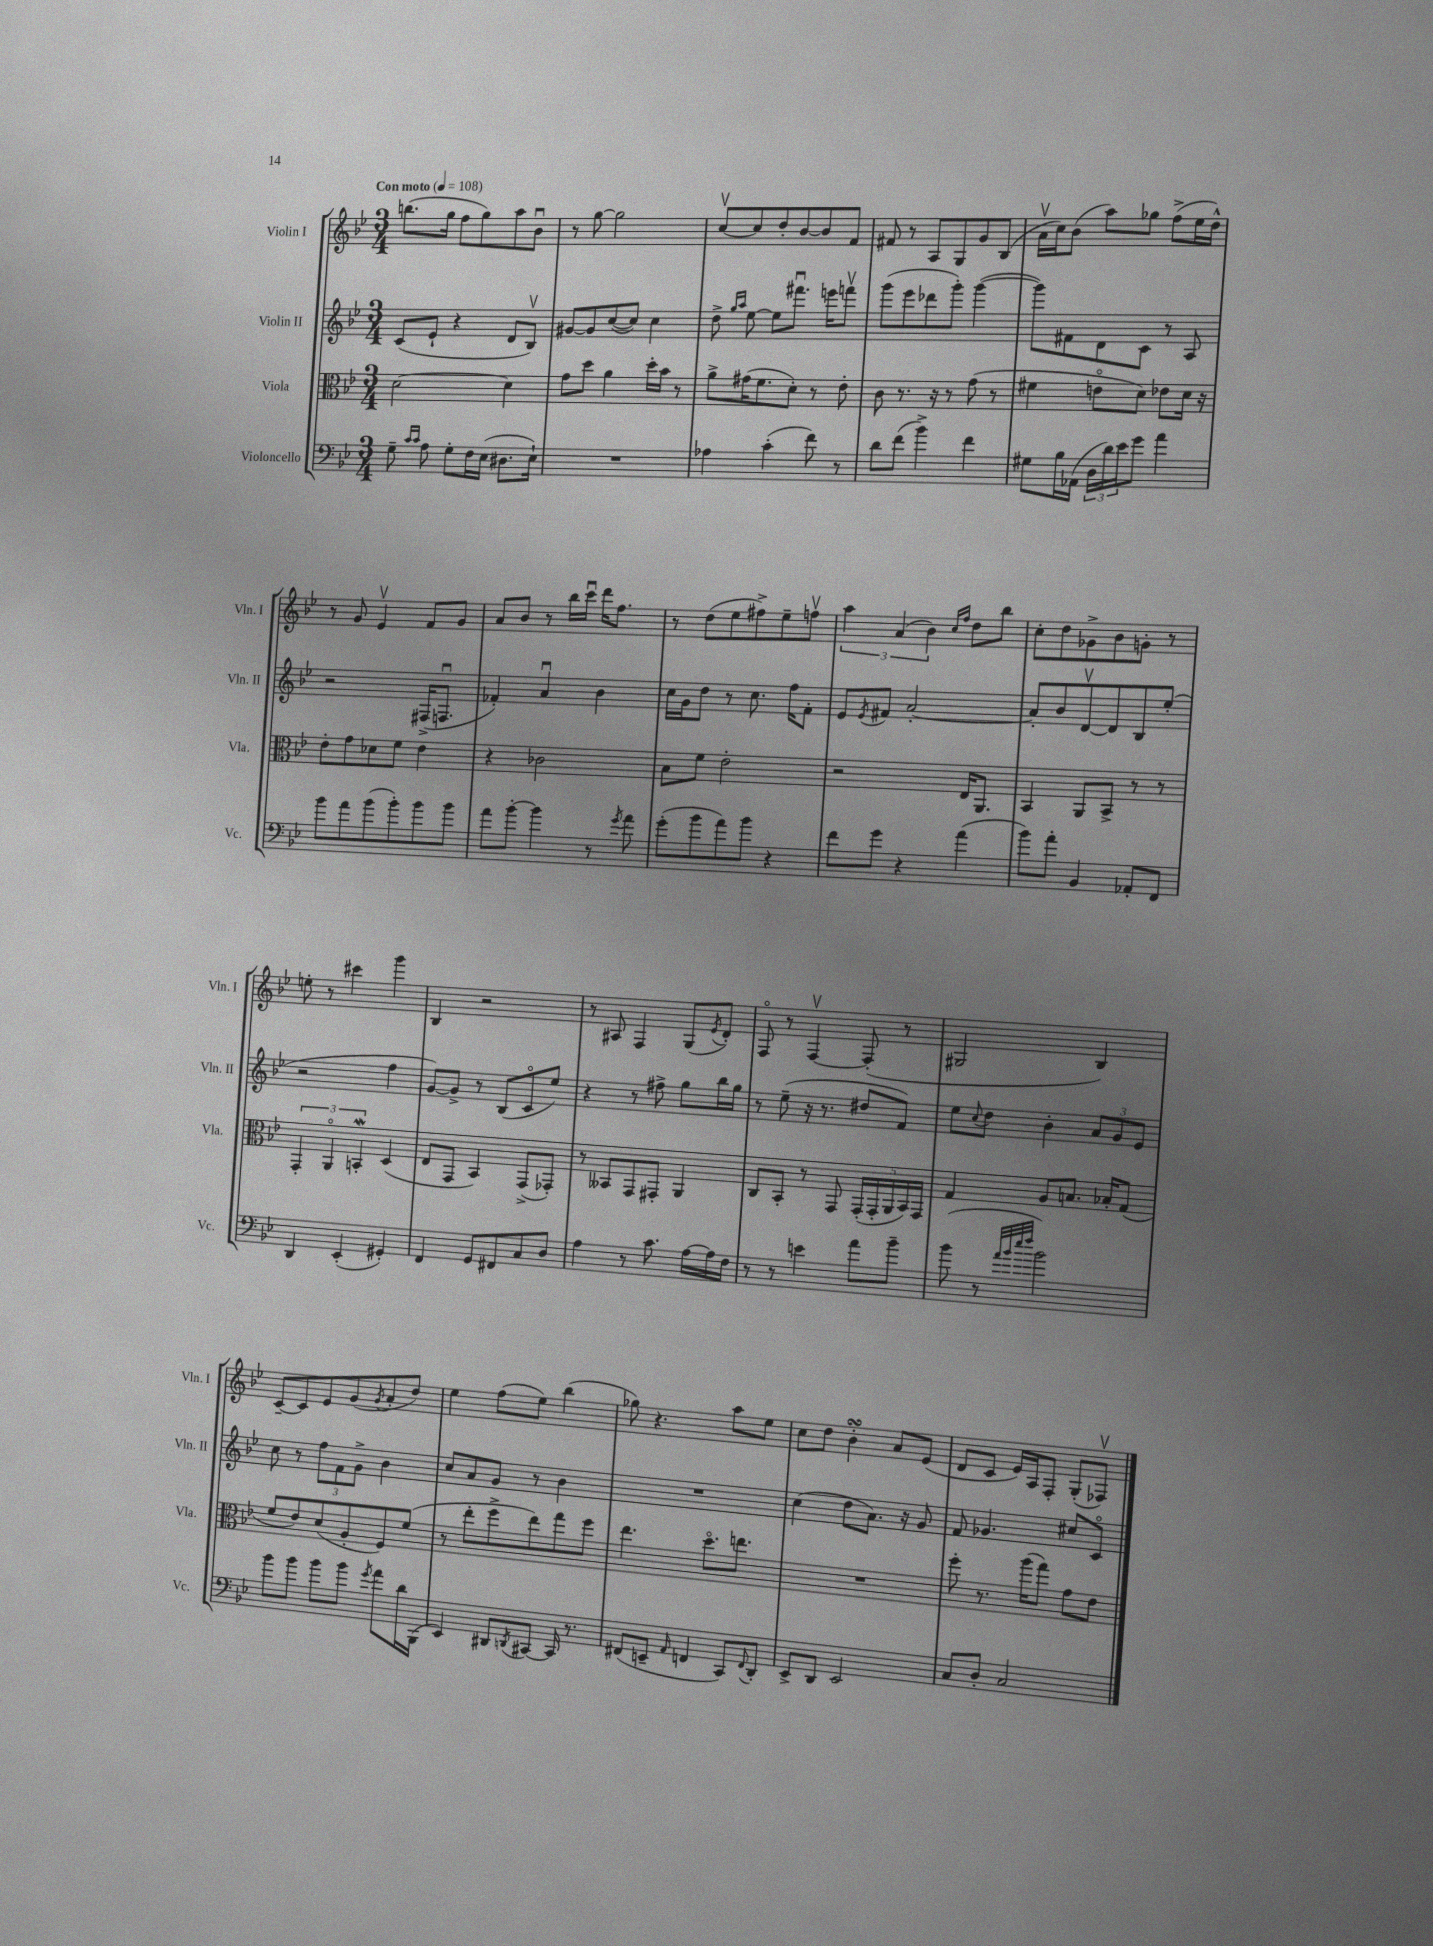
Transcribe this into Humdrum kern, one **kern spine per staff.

**kern	**kern	**kern	**kern
*staff4	*staff3	*staff2	*staff1
*clefF4	*clefC3	*clefG2	*clefG2
*k[b-e-]	*k[b-e-]	*k[b-e-]	*k[b-e-]
*M3/4	*M3/4	*M3/4	*M3/4
*MM108	*MM108	*MM108	*MM108
8G~	[2d	(8c	(8.bb
16qqc	.	.	.
16qqc	.	.	.
8A	.	8e-`	.
.	.	.	16gg
8G'	.	4r	8ff
16F	.	.	8gg)
(16E-	.	.	.
8.D#	4d]	8d	8aa
.	.	8B-v)	8b-u
16E-`)	.	.	.
=	=	=	=
2.r	8g	[8g#	8r
.	8dd	8g#]	[8gg
.	4a	([8cc	2gg]
.	.	8cc])	.
.	16dd'	4cc	.
.	16b-	.	.
.	8r	.	.
=	=	=	=
4A-	8a^	8dd^	[8ccv
.	.	16qqgg	.
.	.	16qqaa	.
.	(16g#	[8ee-	8cc]
.	8.f	.	.
(4c'	.	8ee-]	8dd'
.	8d')	8.fff#u	[8b-
8f)	8r	.	8b-]
.	.	16eee	.
8r	8e-'	8fffv	8f
=	=	=	=
8d	8c	(8ggg	8f#
(8f	8.r	8eee-	8r
4b-^)	.	8ddd-	8A
.	16r	.	.
.	8r	8ggg')	8G
4f	(8g	([4ggg	8g
.	8r	.	(8B-
=	=	=	=
8G#	4f#	8ggg])	16av
.	.	.	16cc)
16B-	.	8f#	(8b-
(16AA-	.	.	.
24D	8eo	8d	8aa)
24d)	.	.	.
24e-	.	.	.
8g	8d)	8c	8gg-
4a	8e-	8r	(8ff^
.	16d	8A	16ee-
.	16r	.	16dd^^)
=	=	=	=
8b-	8e-'	2r	8r
8a	8g	.	8g
(8b-	8d-	.	4e-v
8b-')	8f	.	.
8b-	4e-	(16F#^	8f
.	.	8.Fu	.
8b-	.	.	8g
=	=	=	=
8a	4r	4f-')	8a
[8b-'	.	.	8b-
4b-]	2c-	4au	8r
.	.	.	16bb-
.	.	.	16cccu
8r	.	4b-	16ddd
.	.	.	8.ff
8qg	.	.	.
8a	.	.	.
=	=	=	=
(8g'	8B-	16cc	8r
.	.	16g	.
8b-	8f	8dd	(8dd
8a)	2e-'	8r	8ee-
8b-	.	8.cc	8ff#^)
4r	.	.	8ee-~
.	.	16ff	.
.	.	8f'	8ffv
=	=	=	=
8f	2r	8e-	6aa
.	.	8qe-	.
8g	.	8f#	.
.	.	.	(6a
4r	.	[2a'	.
.	.	.	6b-)
.	.	.	16qqcc
.	.	.	16qqff
(4a	16E-	.	8dd
.	8.AA	.	.
.	.	.	8bb-
=	=	=	=
8b-)	4BB-	8a']	8cc'
8a'	.	8b-	8dd
4BB-	8AA	[8dv	8g-^
.	8BB-^	8d]	8b-
8AA-'	8r	8B-	8g'
8FF	8r	(8ee-'	8r
=	=	=	=
4DD	6GG'	2r	8ee'
.	.	.	8r
.	6AAo	.	.
(4EE-'	.	.	4ccc#
.	6BB'	.	.
4GG#')	(4D	4ff	4ggg
=	=	=	=
4FF	8E-	[8g)	4B-
.	8GG	8g^]	.
8GG	4BB-)	8r	2r
8FF#	.	(8B-	.
8C	(8GG^	8co	.
8D	8GG-')	8ee-)	.
=	=	=	=
4A	8r	4r	8r
.	8BB--	.	8A#
8r	8GG	8r	4F
8.c	8GG#'	8ff#^	.
.	4AA	8gg	(8G
[16A	.	.	.
.	.	.	8qe-
16A]	.	16bb-	8d')
16F	.	16gg	.
=	=	=	=
8r	8C	8r	8Fo
8r	8BB-'	(8ee-~	8r
4e	8r	16r	[4Fv
.	.	8.r	.
.	8GG	.	.
8a	(20GG'	8dd#	(8F']
.	20GG'	.	.
.	20AA	.	.
8b-~	.	8f)	8r
.	20BB-)	.	.
.	20GG	.	.
=	=	=	=
(8b-	4G	8ee-	2G#
.	.	8qqcc	.
8r	.	8dd	.
32qqa	.	.	.
32qqb-	.	.	.
32qqee-	.	.	.
32qqff	.	.	.
2b-)	8A	4b-'	.
.	8.B	.	.
.	.	12a	4B-)
.	16B-'	.	.
.	.	12g	.
.	(8G	.	.
.	.	12e-	.
=	=	=	=
8b-	8f	8cc	[8c~
8b-	8e-)	8r	8c]
8b-	(8d	12ff	8e-
.	.	12f	.
8b-	8A'	.	(8g
.	.	12g^	.
8qg	.	.	8qg
8a	8F)	4b-	8a'
16d	(8f	.	8dd)
(16BBB-	.	.	.
=	=	=	=
4EE-)	8r	8cc	4ee-
.	8ee-'	8a	.
8DD#	8ff^	8g	(8ff
8qDD	.	.	.
[8CC#	8ee-)	8r	8ee-)
16CC#]	8gg	4b-	(4bb-
8.r	.	.	.
.	8ff	.	.
=	=	=	=
(8FF#	4.ee-	2.r	8gg-)
8EE~	.	.	4.r
16qqAA	.	.	.
4FF	.	.	.
.	8.ddo	.	.
8CC)	.	.	8aa
.	8.ee	.	.
8qqFF	.	.	.
8DD'	.	.	8ee-
=	=	=	=
8EE-^	2.r	(4cc	8cc
8DD	.	.	8dd
2EE-	.	8dd	4b-'
.	.	8.a)	.
.	.	.	8a
.	.	16r	.
.	.	8g	(8e-
=	=	=	=
8C	8ff'	8f	8d
8D'	8.r	4.g-	8c
2C	.	.	16e-)
.	(16aa	.	16A
.	8gg)	.	8F'
.	8g	8cc#	(8G'
.	8e-	8co	8F-v)
==	==	==	==
*-	*-	*-	*-
